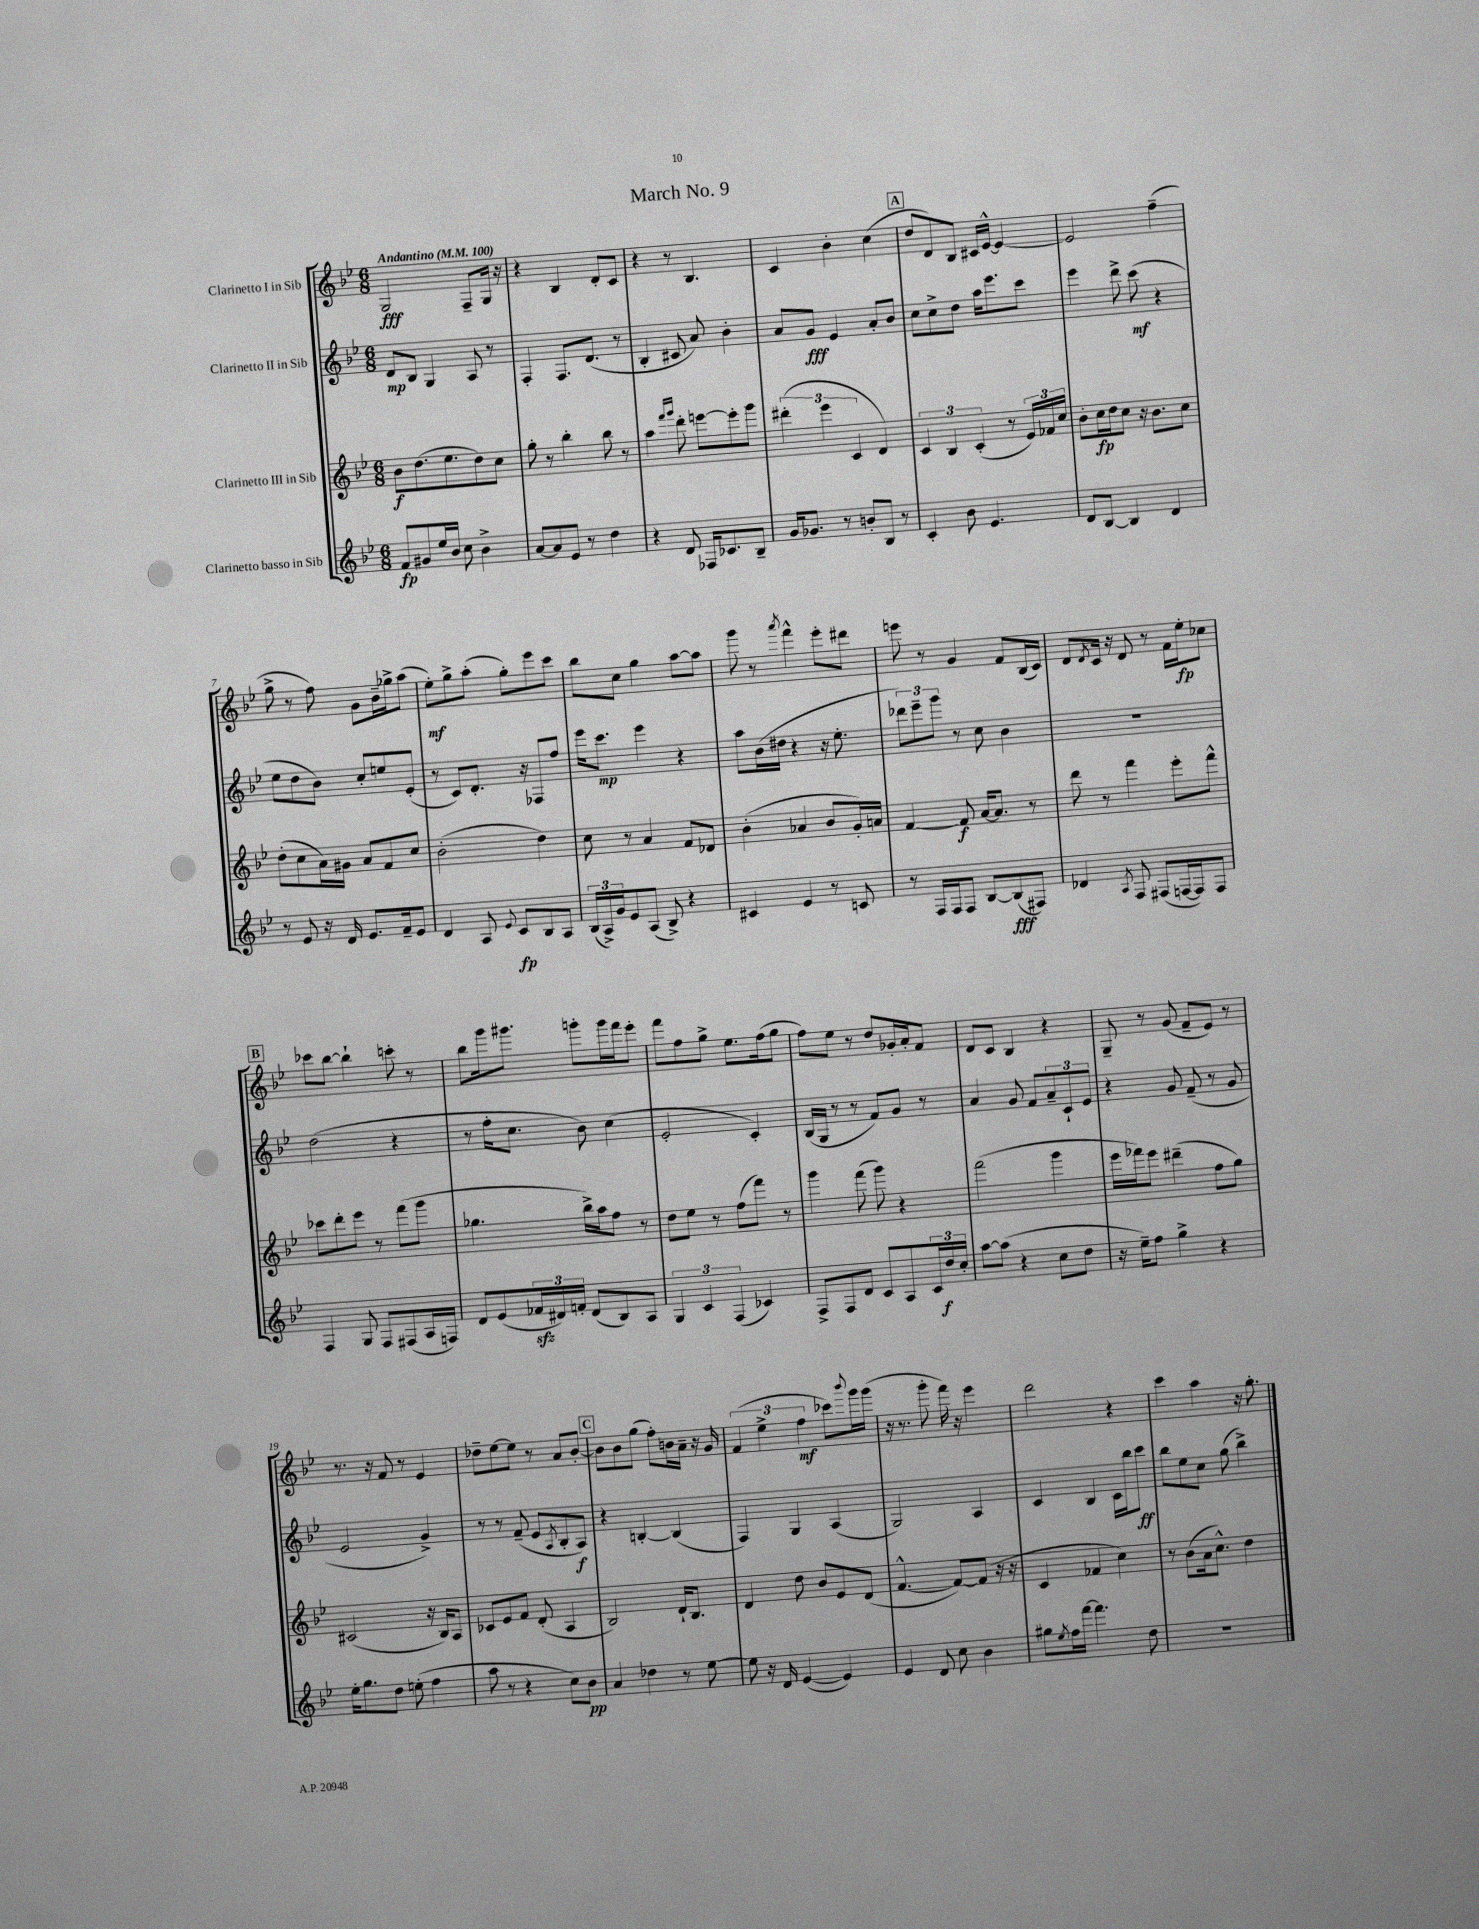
\header { title = "March No. 9" }
<<
\new StaffGroup <<
\new Staff = "s0" \with { instrumentName = "Clarinetto I in Sib" } {
    \clef treble \key bes \major \numericTimeSignature \time 6/8 \tempo "Andantino" 4 = 100
    g2\fff f8-- g16 r16 |
    r4 bes4 d'8-. c'8 |
    r4 r8 bes4. |
    c'4 bes'4-. c''4( |
    \mark \markup { \box "A" } d''8 d'8) bes8 cis'16 ees'16~-^ ees'4~ |
    ees'2 f''4--( |
    g''8-> r8 f''8) g'8 bes'16-- ges''16-> a''8( |
    ees''8-.\mf) g''8-> a''8-.( g''8-.) ees'''8 c'''8 |
    bes''8 c''8 g''4 a''8~ a''8 |
    g'''8 r8 \acciaccatura { a'''8 } f'''4-^ ees'''8-. dis'''8 |
    e'''8 r8 g'4 f'8 bes16( c'16) |
    d'8 \acciaccatura { d'8 } c'16 r16 d'8 r8 f'16 ees''16-.\fp ces''8 |
    \mark \markup { \box "B" } ces'''8 bes''8~ bes''4-! c'''8-. r8 |
    bes''8 g'''16 gis'''8. g'''8-. g'''16 f'''16 ees'''8-. |
    f'''8 f''8 g''8-> ees''8. f''16( g''8 |
    f''8) ees''8 r8 d''8 ges'16-. a'16-. f'8 |
    d'8 c'8 bes4 r4 |
    g8-- r8 g'8( f'8-- ees'8) r8 |
    r8. r16 f'8 r8 ees'4 |
    des''8-- ees''8~ ees''8 r8 a'8 bes'8~-. |
    \mark \markup { \box "C" } bes'8 bes'8 g''8( f''8-.) b'16 a'16-- r16 g'16 |
    \tuplet 3/2 { f'4( ees''4-> f''4\mf } ces'''8) \appoggiatura { bes'''8 } g'''16 g'''16( |
    r16 r8. g'''8-. f'''16) r16 ees'''4 |
    d'''2 r4 |
    c'''4 a''4 r16 g''8.-. \bar "|." |
}
\new Staff = "s1" \with { instrumentName = "Clarinetto II in Sib" } {
    \clef treble \key bes \major \numericTimeSignature \time 6/8
    d'8\mp bes8 g4 a8 r8 |
    f4-. f8. d'8.( r8 |
    bes4-. cis'8 a'8) bes'4-. |
    a'8 g'8\fff ees'4 a'8-. bes'8 |
    \mark \markup { \box "A" } c''8 c''8-> d''8 a''16 ees'''8. c'''8 |
    ees'''4 d'''8-> c'''8\mf( r4 |
    ees''8 d''8 bes'8) c''8-. e''8 ees'8-.( |
    r8 c'8) d'8.-. r16 fes8 f''8 |
    ees'''16 c'''8.\mp ees'''4 r4 |
    a''8 bes'16( dis''16 r4 r16 ees''8.-. |
    \tuplet 3/2 { des'''8) ees'''8-- g'''8 } r8 c''8 bes'4 |
    R2. |
    \mark \markup { \box "B" } d''2( r4 |
    r8 f''16-. c''8. bes'8) c''4( |
    ees'2-. c'4-.) |
    bes16( g16 r8 r8 f'8) g'8 r8 |
    a'4 g'8 f'8 \tuplet 3/2 { a'8-- c'8-! ees'8 } |
    r4 g'8 f'8--( r8 g'8 |
    ees'2 g'4->) |
    r8 r8 f'8--( ees'8 \acciaccatura { a8 } bes8-. a8\f) |
    \mark \markup { \box "C" } r4 b4~-. b4( |
    f4) g4 a4( |
    g2) a4 |
    c'4 bes4 c'16 bes''16 c'''8\ff |
    bes''8 ees''8 c''8 g''8( bes''4->) \bar "|." |
}
\new Staff = "s2" \with { instrumentName = "Clarinetto III in Sib" } {
    \clef treble \key bes \major \numericTimeSignature \time 6/8
    bes'8\f d''8.( ees''8. d''8) c''8 |
    g''8-. r8 bes''4-. bes''8 r8 |
    a''4 \grace { f'''16 g'''16 } d'''8-. e'''8~ e'''8-. g'''8 |
    \tuplet 3/2 { dis'''4-.( ees'''4 c'4 } d'4) |
    \mark \markup { \box "A" } \tuplet 3/2 { c'4 bes4 c'4-.( } r8 \tuplet 3/2 { ees'16) fes'16 c''16 } |
    bes'8-. c''16\fp d''16 c''8 r16 bes'8. c''8 |
    d''8-.( c''8 a'16) gis'16 a'8 f'8 c''8 |
    bes'2-.( d''4) |
    c''8 r8 a'4 f'8 des'8 |
    bes'4-.( aes'4 bes'8 g'16-.) a'16 |
    f'4~ f'8\f a'16~ a'8. r8 |
    d'''8 r8 f'''4 ees'''8-. f'''8-^ |
    \mark \markup { \box "B" } ces'''8 d'''8-. ees'''8 r8 f'''8( g'''8 |
    ges''4. bes''16->) a''16 f''8 r8 |
    d''8 ees''8 r8 f''8( f'''8) r8 |
    g'''4 f'''8( g'''8) r4 |
    f'''2( g'''4 |
    ees'''16 fes'''16) ees'''8 dis'''4--( f''8 g''8) |
    cis'2( r16 bes16) a8 |
    ces'8 ees'8 f'8 d'8-.( a4 |
    \mark \markup { \box "C" } bes2) d'16-! bes8. |
    d'4 d''8 bes'8 ees'8 d'8( |
    f'4.~-^ f'8~) f'8( r16 r16 |
    c'4 fes'4 c''4) |
    r8 bes'8( a'16 c''8.-^) d''4 \bar "|." |
}
\new Staff = "s3" \with { instrumentName = "Clarinetto basso in Sib" } {
    \clef treble \key bes \major \numericTimeSignature \time 6/8
    f'8\fp gis'8 ees''16 bes'16 c''8 bes'4-> |
    a'8~ a'8 ees'8 r8 d''4 |
    r4 d'8 fes16 ces'8. bes8-- |
    g'16 ges'8. r8 b'8-. bes8 r8 |
    \mark \markup { \box "A" } c'4-. bes'8 ees'4. |
    d'8 bes8~ bes4 d'4 |
    r8 ees'8 r16 d'16 ees'8. f'16-- ees'8 |
    d'4 a8 \appoggiatura { ees'8 } c'8\fp bes8 a8 |
    \tuplet 3/2 { bes16( a16->) g'16 } ees'8 a8( bes8->) r4 |
    cis'4 ees'4 r8 c'8 |
    r8 f16 f16 f8 bes8~ bes8\fff( fis8) |
    des'4 \acciaccatura { a8 } f8 fis8( f16~ f16) f8 |
    \mark \markup { \box "B" } f4 g8 f8 fis8( a16 f16) |
    d'8 ees'8( \tuplet 3/2 { fes'16\sfz dis'16) f'16-. } dis'8( bes8) a8 |
    \tuplet 3/2 { g4 c'4 f4( } ces'4) |
    f8-> f8 d'8 c'8 a8 \tuplet 3/2 { c'16 d''16\f c''16-. } |
    a''8~ a''8( r4 c''8 d''8 |
    r16 ees''16--) f''8 g''4-> r4 |
    ees''16-. g''8. d''8 e''8-.( f''4 |
    a''8 r8 r4 c''8) bes'8\pp |
    \mark \markup { \box "C" } a'4 des''4 r8 ees''8~ |
    ees''8 r16 d'16 ees'4~( ees'4) |
    ees'4 d'8 c''8 bes'4 |
    gis''8 \acciaccatura { ees''8 } f''16 f'''16~ f'''4. d''8 |
    R2. \bar "|." |
}
>>
>>
